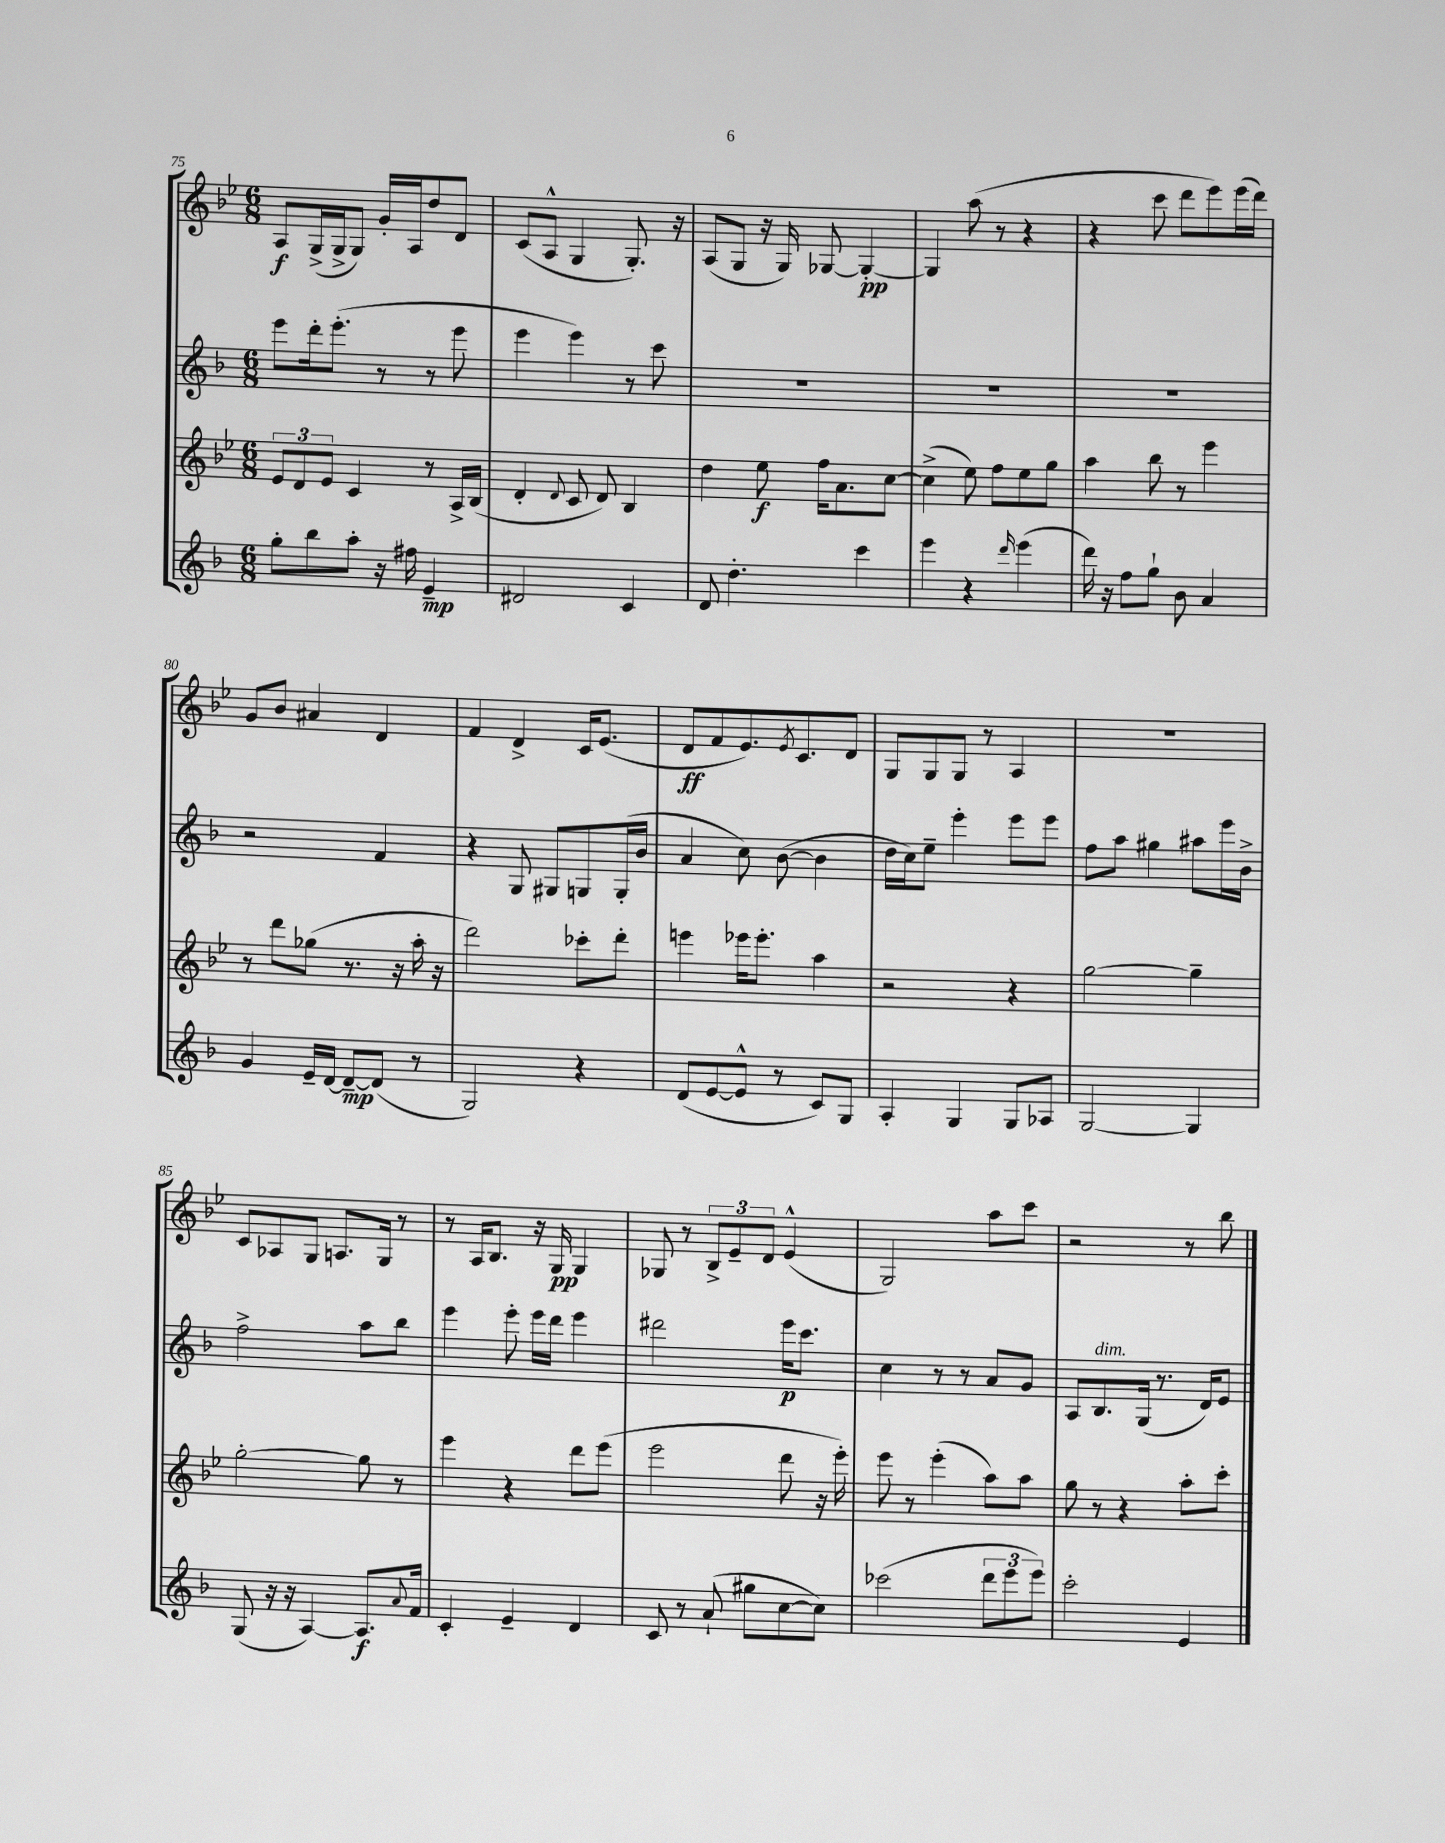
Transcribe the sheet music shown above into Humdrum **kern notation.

**kern	**kern	**kern	**kern
*staff4	*staff3	*staff2	*staff1
*clefG2	*clefG2	*clefG2	*clefG2
*k[b-]	*k[b-e-]	*k[b-]	*k[b-e-]
*M6/8	*M6/8	*M6/8	*M6/8
8gg'	12e-	8eee	8A
.	12d	.	.
8bb-	.	16ddd'	(16G^
.	12e-	.	.
.	.	(8.eee'	16G^
8aa'	4c	.	8G)
16r	.	8r	16g'
16ff#	.	.	16A
4e~	8r	8r	8dd
.	16A^	8eee	8d
.	(16B-	.	.
=	=	=	=
2d#	4d'	4eee	(8c
.	.	.	8A^^
.	8qqd	.	.
.	8c	4eee)	4G
.	8d)	.	.
4c	4B-	8r	8.G')
.	.	8ccc	.
.	.	.	16r
=	=	=	=
8d	4dd	2.r	(8A
4.dd'	.	.	8G
.	8ee-	.	16r
.	.	.	16G)
.	16ff	.	[8G-
.	8.a	.	.
4ccc	.	.	4G-'_
.	[8cc	.	.
=	=	=	=
4eee	(4cc^]	2.r	4G-]
4r	8ee-)	.	(8aa
.	8ff	.	8r
16qqddd	.	.	.
(4eee	8ee-	.	4r
.	8gg	.	.
=	=	=	=
16ddd)	4aa	2.r	4r
16r	.	.	.
8ff	.	.	.
8gg`	8bb-	.	8ccc
8b-	8r	.	8ddd
4a	4eee-	.	8eee-)
.	.	.	(16eee-
.	.	.	16ddd)
=	=	=	=
4g	8r	2r	8g
.	8ddd	.	8b-
16e~	(8gg-	.	4a#
[16d	.	.	.
8d~_	8.r	.	.
(8d]	.	4f	4d
.	16r	.	.
8r	16aa'	.	.
.	16r	.	.
=	=	=	=
2G)	2ddd)	4r	4f
.	.	8G	4d^
.	.	8G#	.
4r	8ccc-'	8G	16c
.	.	.	(8.e-
.	8ddd'	(16G'	.
.	.	16b-	.
=	=	=	=
(8d	4eee	4a	8d
[8e	.	.	8f
8e^^]	16eee-	8cc)	8.e-)
.	8.eee-'	.	.
8r	.	([8b-	.
.	.	.	8qe-
.	.	.	8.c
8c)	4aa	4b-]	.
8G	.	.	8d
=	=	=	=
4A'	2r	16dd	8G
.	.	16cc)	.
.	.	8ee~	8G
4G	.	4eee'	8G
.	.	.	8r
8G	4r	8eee	4A
8A-	.	8eee	.
=	=	=	=
[2G	[2gg	8ff	2.r
.	.	8aa	.
.	.	4gg#	.
4G]	4gg~]	8aa#	.
.	.	16eee	.
.	.	16b-^	.
=	=	=	=
(8G	[2gg'	2ff^	8c
16r	.	.	8A-
16r	.	.	.
[4A)	.	.	8G
.	.	.	8.A
8.A]	8gg]	8aa	.
.	.	.	16G
.	8r	8bb-	8r
8qqa	.	.	.
16f	.	.	.
=	=	=	=
4c'	4eee-	4eee	8r
.	.	.	16A
.	.	.	8.B-
4e~	4r	8eee'	.
.	.	16eee	16r
.	.	16ddd	16G
4d	8ddd	4eee	4G
.	(8eee-	.	.
=	=	=	=
8c	2eee-	2ddd#	8G-
8r	.	.	8r
(8a`	.	.	12B-^
.	.	.	12e-~
8gg#	.	.	.
.	.	.	12d
[8cc	8ddd	16eee	(4e-^^
.	.	8.ccc	.
8cc])	16r	.	.
.	16eee-')	.	.
=	=	=	=
(2ccc-	8eee-	4cc	2G)
.	8r	.	.
.	(4eee-'	8r	.
.	.	8r	.
12ddd	8aa)	8a	8aa
12eee	.	.	.
.	8aa	8g	8ccc
12eee)	.	.	.
=	=	=	=
2ccc'	8gg	8A	2r
.	8r	8.B-	.
.	4r	.	.
.	.	(16G	.
.	.	8.r	.
4e	8aa'	.	8r
.	.	16d)	.
.	8ccc'	8e	8bb-
==	==	==	==
*-	*-	*-	*-
